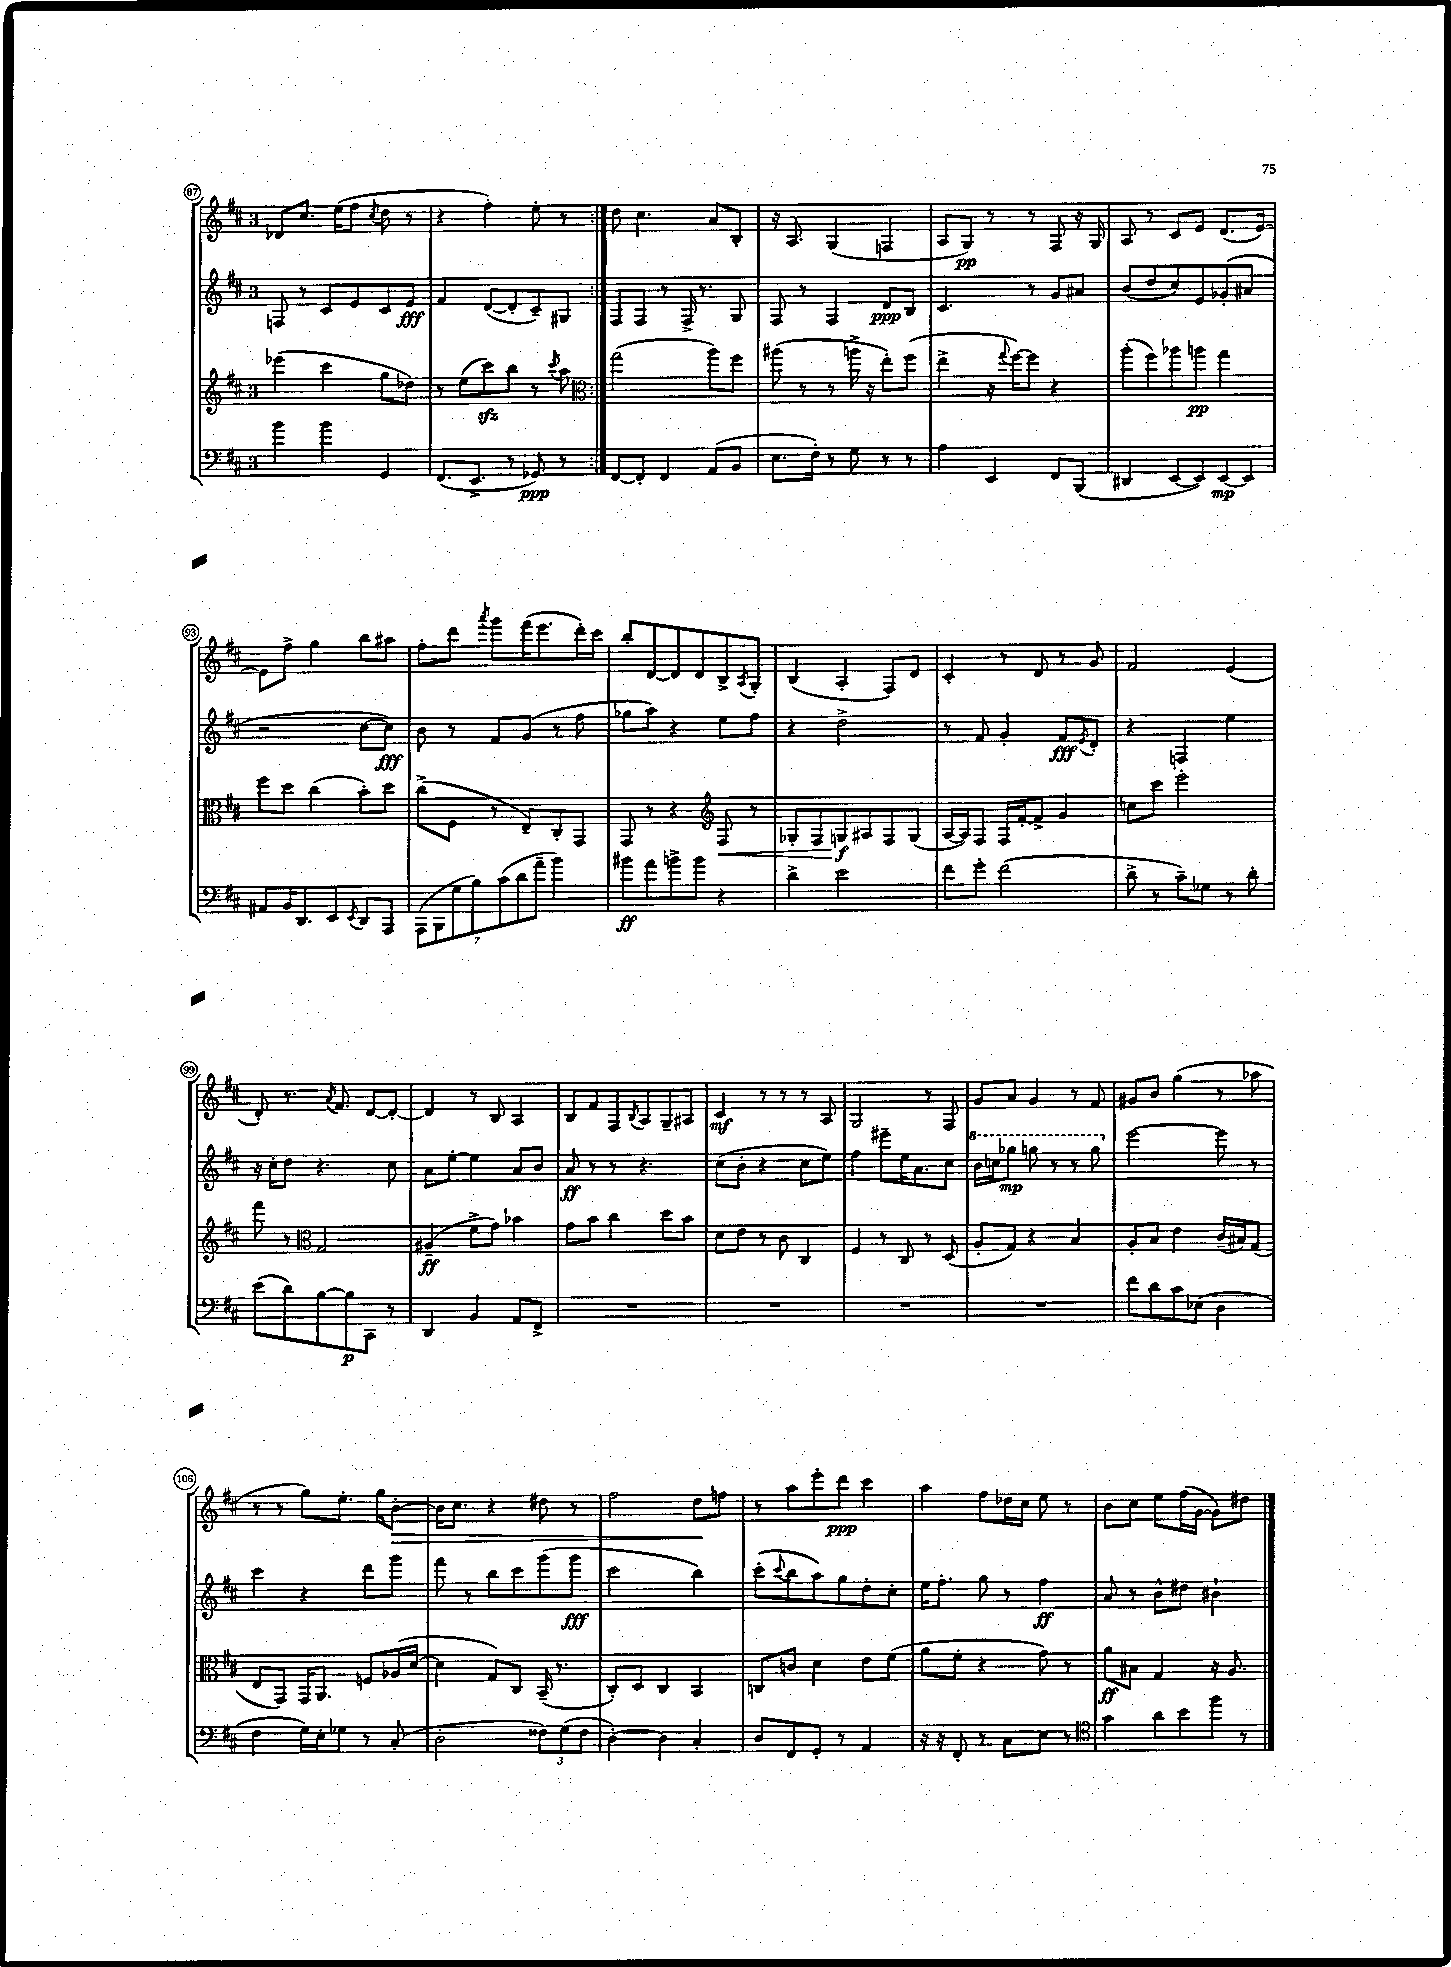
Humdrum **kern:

**kern	**kern	**kern	**kern
*staff4	*staff3	*staff2	*staff1
*clefF4	*clefG2	*clefG2	*clefG2
*k[f#c#]	*k[f#c#]	*k[f#c#]	*k[f#c#]
*M3/4	*M3/4	*M3/4	*M3/4
4b	(4eee-	8F	8d-
.	.	8r	8.cc#
4b	4ccc#	8c#	.
.	.	.	(16ee
.	.	8e	8ff#
.	.	.	8qcc#
4GG	8gg	8c#	8dd
.	8dd-)	8e	8r
=	=	=	=
(8.FF#	8r	4f#	4r
.	(8ee	.	.
8.EE^	.	.	.
.	8ccc#)	([8d	4ff#')
8r	8bb	8d']	.
8GG-)	8r	8c#~)	8ee'
.	8qccc#	.	.
8r	8aa	8G#	8r
=:|!	=:|!	=:|!	=:|!
*	*clefC3	*	*
[8FF#	(2gg	8F#	8dd
8FF#']	.	8F#	4.cc#
4FF#	.	8r	.
.	.	16F#^	.
.	.	8.r	.
(8AA	8aa)	.	8a
8BB	8ff#	8G	8B'
=	=	=	=
8.E	(8aa#	8F#	16r
.	.	.	8.A
.	8r	8r	.
16F#')	.	.	.
8r	8r	4F#	(4G
8G	16aa^	.	.
.	16r	.	.
8r	8ee')	8d	4F
8r	(8ff#	8B	.
=	=	=	=
4A	4ee^	4.c#	8A
.	.	.	8G)
4EE	16r	.	8r
.	8qqgg	.	.
.	[16ff#)	.	.
.	8ff#]	8r	8r
8FF#	4r	8g	8F#
(8BBB	.	8a#	16r
.	.	.	16G
=	=	=	=
4DD#	(8aa'	(8b	8A
.	8ff#)	8dd	8r
[8EE	8aa-	8cc#)	8c#
8EE])	8aa	8e	8e
[8EE	4gg	(8g-'	(8.d
8EE]	.	8a#	.
.	.	.	[16e)
=	=	=	=
8AA#	8ff#	2r	8e]
16BB	8dd	.	8ff#^
8.DD	.	.	.
.	(4cc#	.	4gg
8EE	.	.	.
8qEE	.	.	.
8DD	8b')	[8cc#	8bb
8AAA	8dd	8cc#])	8aa#
=	=	=	=
(14AAA	(8cc#^	8b	8ff#'
14BBB	.	.	.
.	8F#	8r	8ddd
14G	.	.	.
14B)	.	.	.
.	.	.	8qaaa
.	8r	8f#	8ggg
(14c#	.	.	.
14d	.	.	.
.	8E~)	(8g	(16fff#
14a~	.	.	.
.	.	.	8.eee
4b)	8C#'	8r	.
.	8GG	8ff#	16ddd')
.	.	.	16ccc#
=	=	=	=
8b#	8GG	8gg-	8bb'
8a	8r	8aa)	[8d
8b^	4r	4r	8d]
8b	.	.	8d
*	*clefG2	*	*
4r	8F#	8ee	8B^
.	.	.	8qA
.	8r	8ff#	8G'
=	=	=	=
4d^	8G-'	4r	(4B
.	8F#	.	.
2e	8G	2dd^	4A'
.	8A#	.	.
.	8F#	.	8F#)
.	(8G	.	8d
=	=	=	=
8f#	[16A	8r	4c#'
.	16A])	.	.
8g'	8F#	8f#	.
(2f#	16F#	4g'	8r
.	[16f#'	.	.
.	8f#^]	.	8d
.	4g	8f#	8r
.	.	8qe	.
.	.	8d'	8g
=	=	=	=
8d^	8cc	4r	2f#
8r	8ccc#	.	.
8c#~)	2eee'	4F	.
8G-	.	.	.
8r	.	4ee	(4e
8d'	.	.	.
=	=	=	=
(8e	8fff#	16r	8d')
.	.	16cc#'	.
8d)	8r	8dd	8.r
*	*clefC3	*	*
[8B	2G	4.r	.
.	.	.	8qa
.	.	.	8.f#
8B]	.	.	.
8CC#	.	.	[8d
8r	.	8cc#	8d'_
=	=	=	=
4DD	(4A#~	8a	4d]
.	.	[8ee'	.
4BB	8f#^	4ee]	8r
.	8g)	.	8B
8AA	4b-	8a	4A
8FF#^	.	8b	.
=	=	=	=
2.r	8g	8a	8B
.	8b	8r	8f#
.	4cc#	8r	8F#
.	.	.	8qB
.	.	4.r	8A
.	8dd	.	8G~
.	8b	.	8A#
=	=	=	=
2.r	8d	(8cc#	4c#
.	8e	8b'	.
.	8r	4r	8r
.	8c#	.	8r
.	4C#	8cc#	8r
.	.	8ee)	8A
=	=	=	=
2.r	4F#	4ff#	2G
.	8r	8eee#~	.
.	8C#	16ee	.
.	.	8.a	.
.	8r	.	8r
.	(8D	8cc#	8F#
=	=	=	=
2.r	8A'	16bb	8g
.	.	16ccc	.
.	8G)	8ggg-	8a
.	4r	8ggg	4g
.	.	8r	.
.	4B	8r	8r
.	.	8ggg	8f#
=	=	=	=
8f#	8A'	[2eee	8g#
8d	8B	.	8b
8c#	4e	.	(4gg
(8E-	.	.	.
4D	(16c#~	8eee]	8r
.	16B#)	.	.
.	(8G	8r	8aa-
=	=	=	=
4F#	8E	4ccc#	8r
.	8GG)	.	8r
16G)	16GG	4r	8gg)
16E'	8.AA	.	.
8G-	.	.	8.ee'
8r	8F	8ddd	.
.	.	.	16gg
(8C#'	(16A-	8ggg	[8b'
.	[16d	.	.
=	=	=	=
2D'	4d]	8fff#	16b]
.	.	.	8.cc#
.	.	8r	.
.	8G)	8bb	4r
.	8C#	8ccc#	.
12F##)	(16BB~	(8ggg	8dd#
.	8.r	.	.
(12G	.	.	.
.	.	8ggg	8r
12F##	.	.	.
=	=	=	=
[4D')	8C#')	2ccc#	2ff#
.	8D	.	.
4D]	4C#	.	.
4C#'	4BB	4bb)	8dd
.	.	.	8ff
=	=	=	=
8D	8C	(8ccc#'	8r
.	.	8qqccc#	.
8FF#	8c	8bb	8aa
8GG'	4d	8aa)	8eee'
8r	.	8gg	8ddd
4AA	8e	8dd'	4ccc#
.	(8f#	8cc#'	.
=	=	=	=
16r	8a	16ee	4aa
16r	.	8.ff#'	.
8FF#'	8f#'	.	.
8r	4r	8gg	8ff#
8C#	.	8r	16dd-
.	.	.	16cc#
8E	8g)	4ff#	8ee
8r	8r	.	8r
=	=	=	=
*clefC4	*	*	*
4g	8a	8a	8b
.	8B#	8r	8cc#
8a	4G	8b^^	8ee
8b	.	8dd#	(16ff#
.	.	.	[16g
8ff#	16r	4b#`	8g])
.	8.A	.	.
8r	.	.	8dd#
==	==	==	==
*-	*-	*-	*-
